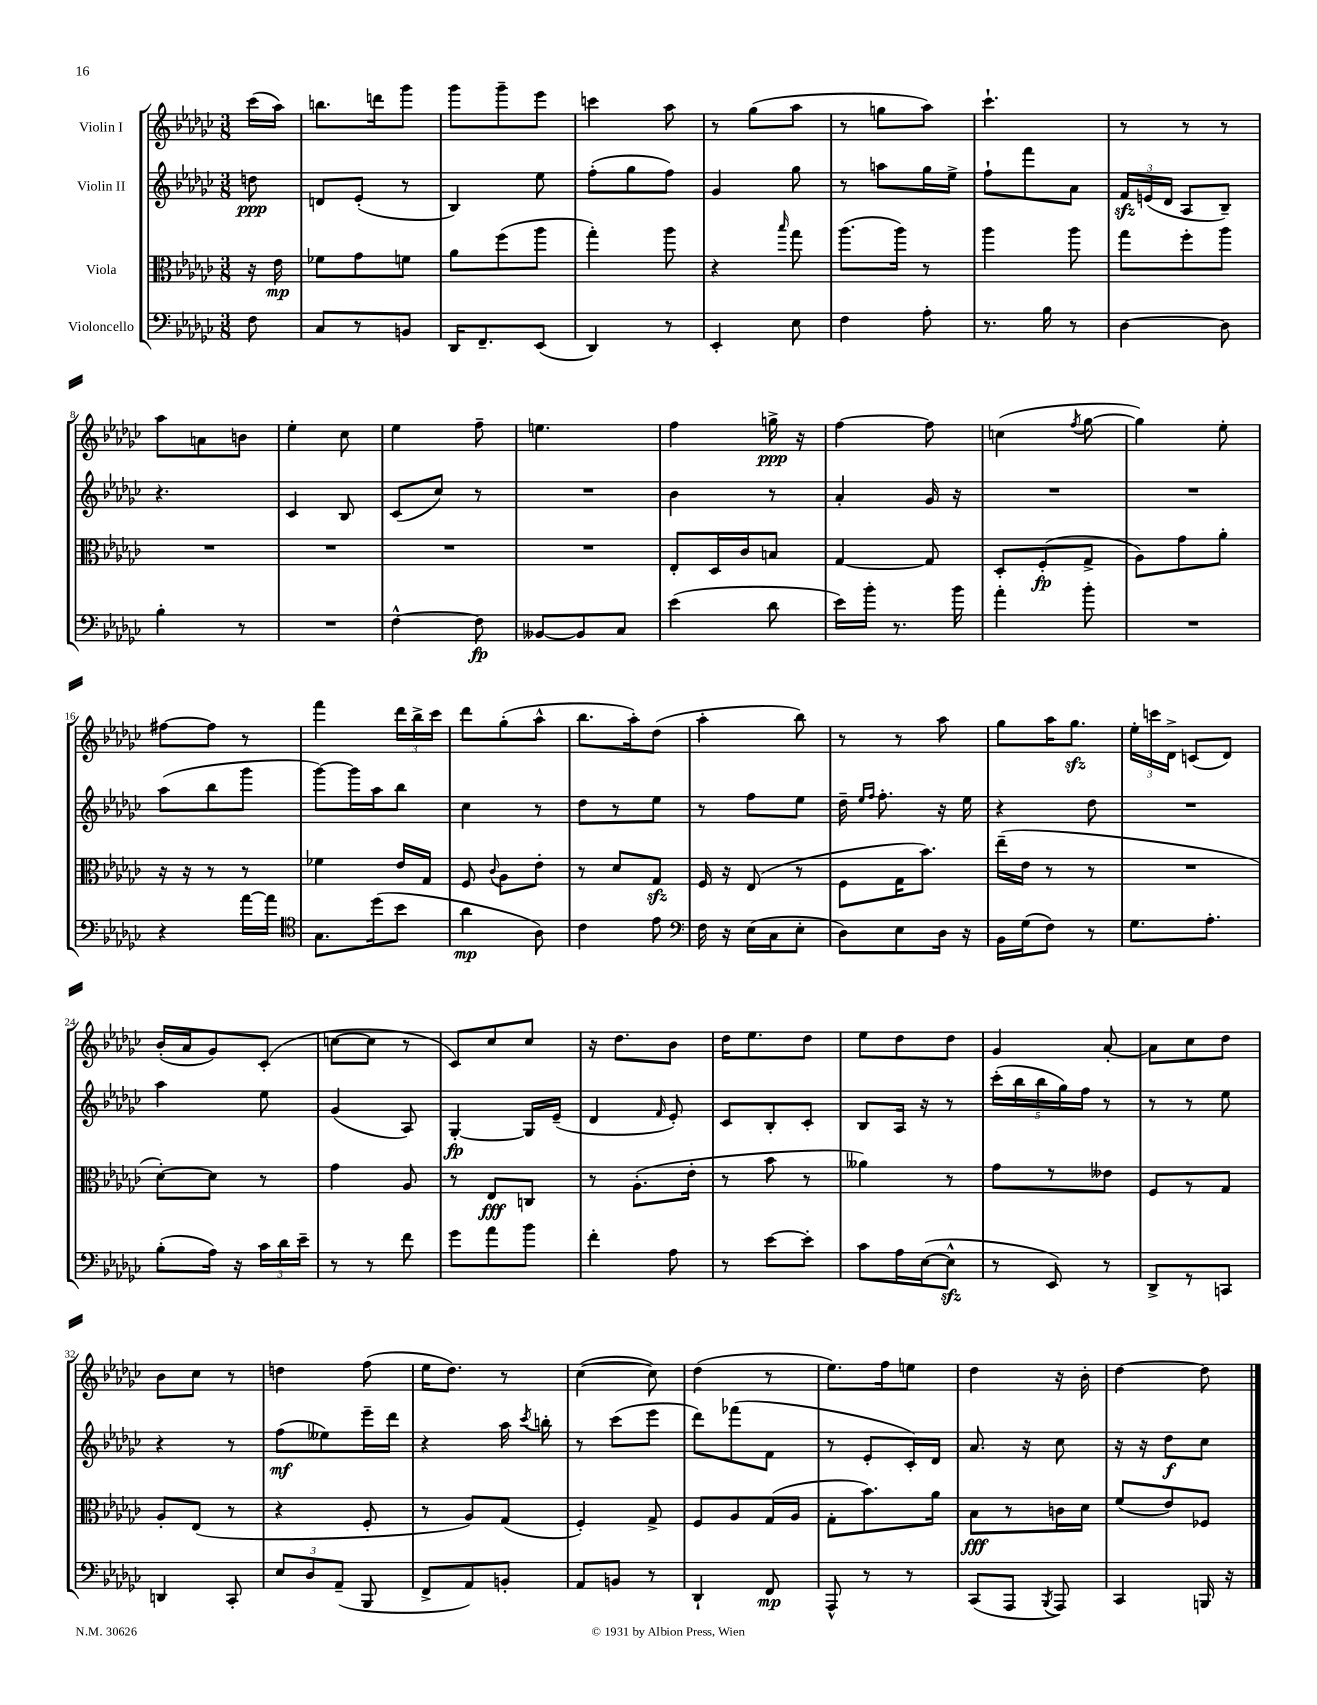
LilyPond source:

<<
\new StaffGroup <<
\new Staff = "s0" \with { instrumentName = "Violin I" } {
    \clef treble \key ges \major \numericTimeSignature \time 3/8 \partial 8
    \autoBeamOff ces'''16[( aes''16]) |
    b''8.[ d'''16 ges'''8] |
    ges'''8[ ges'''8-- ees'''8] |
    c'''4 aes''8 |
    r8 ges''8[( aes''8] |
    r8 g''8[ aes''8]) |
    ces'''4.-! |
    r8 r8 r8 |
    aes''8[ a'8 b'8] |
    ees''4-. ces''8 |
    ees''4 f''8-- |
    e''4. |
    f''4 g''16->\ppp r16 |
    f''4~ f''8 |
    c''4( \acciaccatura { f''8 } ges''8~ |
    ges''4) ees''8-. |
    fis''8[~ fis''8] r8 |
    f'''4 \tuplet 3/2 { des'''16[ bes''16-> ces'''16] } |
    des'''8[ ges''8-.( aes''8]-^ |
    bes''8.[ aes''16-.) des''8]( |
    aes''4-. bes''8) |
    r8 r8 aes''8 |
    ges''8[ aes''16 ges''8.]\sfz |
    \tuplet 3/2 { ees''16[-. c'''16 des'16]-> } c'8[( des'8]) |
    bes'16[-.( aes'16 ges'8) ces'8]-.( |
    c''8[~ c''8] r8 |
    ces'8[) ces''8 ces''8] |
    r16 des''8.[ bes'8] |
    des''16[ ees''8. des''8] |
    ees''8[ des''8 des''8] |
    ges'4 aes'8~-. |
    aes'8[ ces''8 des''8] |
    bes'8[ ces''8] r8 |
    d''4 f''8( |
    ees''16[ des''8.]) r8 |
    ces''4~( ces''8) |
    des''4( r8 |
    ees''8.[) f''16 e''8] |
    des''4 r16 bes'16-. |
    des''4~ des''8 \bar "|." |
}
\new Staff = "s1" \with { instrumentName = "Violin II" } {
    \clef treble \key ges \major \numericTimeSignature \time 3/8 \partial 8
    \autoBeamOff d''8\ppp |
    d'8[ ees'8]-.( r8 |
    bes4) ees''8 |
    f''8[-.( ges''8 f''8]) |
    ges'4 ges''8 |
    r8 a''8[ ges''16 ees''16]-> |
    f''8[-! f'''8 aes'8] |
    \tuplet 3/2 { f'16[\sfz e'16( des'16] } aes8[ bes8]--) |
    r4. |
    ces'4 bes8 |
    ces'8[( ces''8]) r8 |
    R4. |
    bes'4 r8 |
    aes'4-. ges'16 r16 |
    R4. |
    R4. |
    aes''8[( bes''8 ges'''8] |
    ges'''8[~) ges'''16 aes''16 bes''8] |
    ces''4 r8 |
    des''8[ r8 ees''8] |
    r8 f''8[ ees''8] |
    des''16-- \grace { ees''16[ f''16] } f''8.-. r16 ees''16 |
    r4 des''8 |
    R4. |
    aes''4 ees''8 |
    ges'4( aes8) |
    ges4~-.\fp ges16[ ees'16]--( |
    des'4 \grace { f'16 } ees'8-.) |
    ces'8[ bes8-. ces'8]-. |
    bes8[ aes16] r16 r8 |
    \tuplet 5/4 { ces'''16[-.( bes''16 bes''16 ges''16) f''16] } r8 |
    r8 r8 ees''8 |
    r4 r8 |
    f''8[\mf( eeses''8) ees'''16-- des'''16] |
    r4 aes''16 \acciaccatura { ces'''8 } b''16-. |
    r8 ces'''8[( ees'''8] |
    des'''8[) fes'''8( f'8] |
    r8 ees'8[-. ces'16-.) des'16] |
    aes'8. r16 ces''8 |
    r16 r16 des''8[\f ces''8] \bar "|." |
}
\new Staff = "s2" \with { instrumentName = "Viola" } {
    \clef alto \key ges \major \numericTimeSignature \time 3/8 \partial 8
    \autoBeamOff r16 ees'16\mp |
    fes'8[ ges'8 f'8] |
    aes'8[ f''8( aes''8] |
    ges''4-.) aes''8 |
    r4 \grace { bes''16 } ges''8 |
    aes''8.[( aes''16]) r8 |
    aes''4 aes''8 |
    ges''8[ f''8-. aes''8] |
    R4. |
    R4. |
    R4. |
    R4. |
    ees8[-. des16 ces'16 b8] |
    ges4~ ges8 |
    des8[-. f8-.\fp( ges8]-> |
    aes8[) ges'8 aes'8]-. |
    r16 r16 r8 r8 |
    fes'4 ees'16[ ges16] |
    f8 \appoggiatura { ces'8 } aes8[ ees'8]-. |
    r8 des'8[ ges8]\sfz |
    f16 r16 ees8( r8 |
    f8[ ges16 bes'8.]) |
    ees''16[--( ees'16] r8 r8 |
    R4. |
    des'8[~-.) des'8] r8 |
    ges'4 aes8 |
    r8 ees8[\fff c8] |
    r8 aes8.[-.( ees'16]-. |
    r8 bes'8 r8 |
    aeses'4) r8 |
    ges'8[ r8 eeses'8] |
    f8[ r8 ges8] |
    aes8[-. ees8]( r8 |
    r4 f8-. |
    r8 aes8[) ges8]( |
    f4-.) ges8-> |
    f8[ aes8 ges16( aes16] |
    ges8[-. bes'8.) aes'16] |
    bes8[\fff r8 c'16 des'16] |
    f'8[( ees'8) fes8] \bar "|." |
}
\new Staff = "s3" \with { instrumentName = "Violoncello" } {
    \clef bass \key ges \major \numericTimeSignature \time 3/8 \partial 8
    \autoBeamOff f8 |
    ces8[ r8 b,8] |
    des,16[ f,8.-- ees,8]( |
    des,4) r8 |
    ees,4-. ees8 |
    f4 aes8-. |
    r8. bes16 r8 |
    des4~ des8 |
    bes4-. r8 |
    R4. |
    f4~-^ f8\fp |
    beses,8[~ beses,8 ces8] |
    ees'4( des'8 |
    ees'16[) bes'16]-. r8. bes'16 |
    aes'4-. bes'8-. |
    R4. |
    r4 aes'16[~ aes'16] |
    \clef tenor ges8.[ des''16( bes'8] |
    aes'4\mp aes8) |
    ces'4 ees'8 |
    \clef bass f16 r16 ees16[( ces16 ees8]-. |
    des8[) ees8 des16] r16 |
    bes,16[ ges16( f8]) r8 |
    ges8.[ aes8.]-. |
    bes8[-.( aes16]) r16 \tuplet 3/2 { ces'16[ des'16 ees'16]-- } |
    r8 r8 f'8 |
    ges'8[ aes'8 bes'8] |
    f'4-. aes8 |
    r8 ees'8[~ ees'8]-. |
    ces'8[ aes16 ees16~( ees8]-^\sfz |
    r8 ees,8) r8 |
    des,8[-> r8 c,8] |
    d,4 ces,8-. |
    \tuplet 3/2 { ees8[ des8 aes,8]--( } bes,,8 |
    f,8[-> aes,8) b,8]-. |
    aes,8[ b,8] r8 |
    des,4-! f,8\mp |
    aes,,8-^ r8 r8 |
    ces,8[( aes,,8] \acciaccatura { bes,,8 } aes,,8) |
    ces,4 b,,16 r16 \bar "|." |
}
>>
>>
